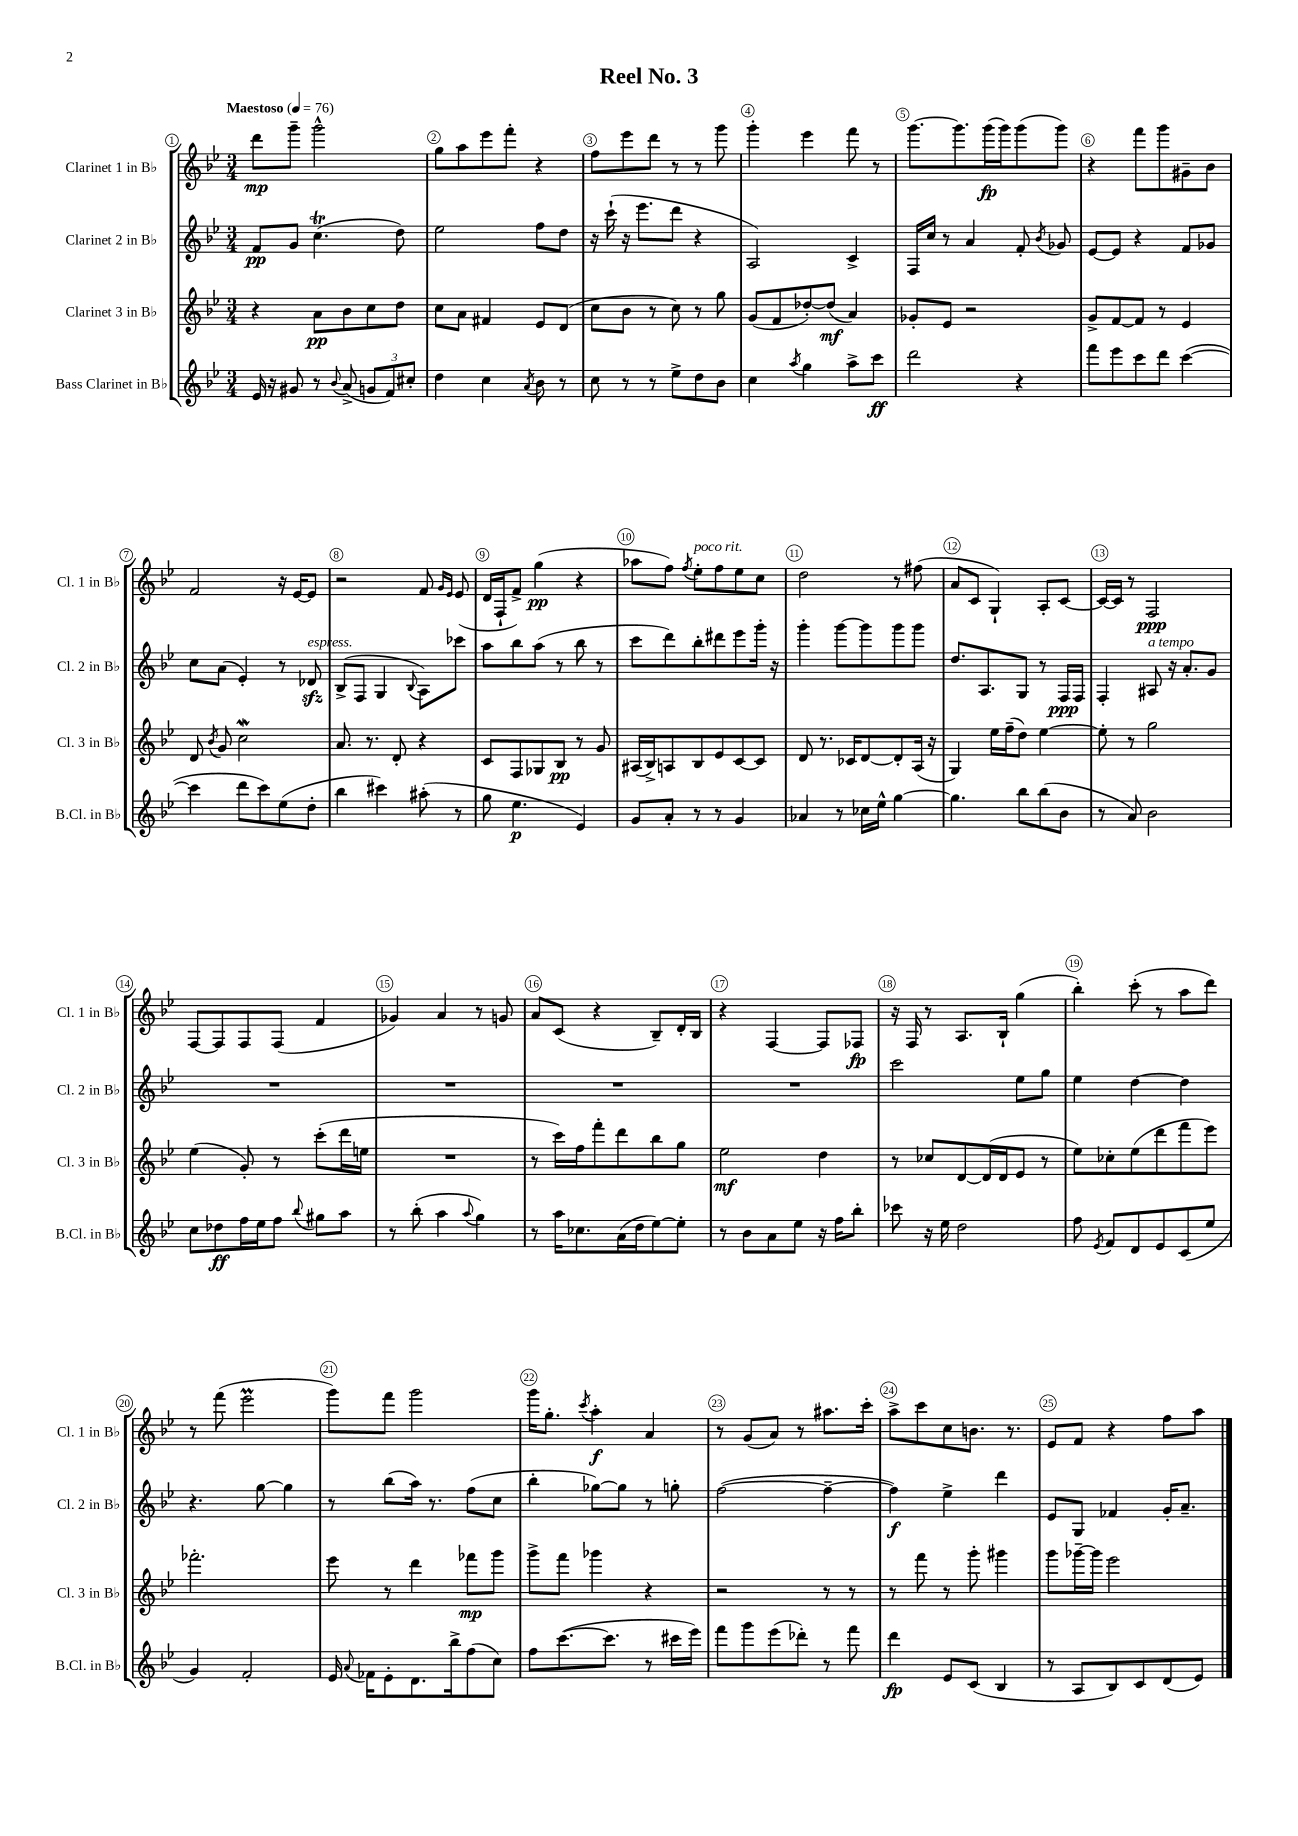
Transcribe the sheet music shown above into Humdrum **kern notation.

**kern	**kern	**kern	**kern
*staff4	*staff3	*staff2	*staff1
*clefG2	*clefG2	*clefG2	*clefG2
*k[b-e-]	*k[b-e-]	*k[b-e-]	*k[b-e-]
*M3/4	*M3/4	*M3/4	*M3/4
*MM76	*MM76	*MM76	*MM76
16e-	4r	8f	8ddd
16r	.	.	.
8g#	.	8g	8ggg~
8r	8a	(4.cc	2ggg^^
8qqb-	.	.	.
(8a^	8b-	.	.
12g	8cc	.	.
12f)	.	.	.
.	8dd	8dd)	.
12cc#'	.	.	.
=	=	=	=
4dd	8cc	2ee-	8gg
.	8a	.	8aa
4cc	4f#	.	8eee-
.	.	.	8fff'
8qa	.	.	.
8b-	8e-	8ff	4r
8r	(8d	8dd	.
=	=	=	=
8cc	8cc	16r	8ff
.	.	(16ccc`	.
8r	8b-	16r	8eee-
.	.	8.eee-	.
8r	8r	.	8ddd
8ee-^	8cc)	8ddd	8r
8dd	8r	4r	8r
8b-	8gg	.	8ggg
=	=	=	=
4cc	(8g	2A)	4ggg'
.	8f	.	.
8qaa	.	.	.
4gg	[8dd-')	.	4eee-
.	(8dd-]	.	.
8aa^	4a)	4c^	8fff
8ccc	.	.	8r
=	=	=	=
2ddd	8g-'	16F	[8.ggg
.	.	16cc	.
.	8e-	8r	.
.	.	.	8.ggg]
.	2r	4a	.
.	.	.	(16ggg
.	.	.	16ggg)
4r	.	8f'	(8ggg
.	.	8qb-	.
.	.	8g-	8ggg)
=	=	=	=
8fff	8g^	[8e-	4r
8eee-	[8f	8e-]	.
8ccc	8f]	4r	8fff
8ddd	8r	.	8ggg
([4ccc	4e-	8f	8g#~
.	.	8g-	8b-
=	=	=	=
4ccc]	8d	8cc	2f
.	8qb-	.	.
.	8g	(8a	.
8ddd	2cc	4e-')	.
8ccc)	.	.	.
(8ee-	.	8r	16r
.	.	.	[16e-
8dd'	.	8d-	8e-]
=	=	=	=
4bb-	8.a	(8B-^	2r
.	.	8F	.
.	8.r	.	.
4ccc#)	.	4G	.
.	8d'	.	.
.	.	8qqB-	.
(8aa#'	4r	8A)	8f
.	.	.	16qqg
.	.	.	16qqe-
8r	.	8ccc-	(8e-
=	=	=	=
8gg	8c	8aa	16d
.	.	.	16F`
4.ee-	8F	8bb-	8f^)
.	8G-	(8aa	(4gg
.	8B-	8r	.
4e-)	8r	8bb-	4r
.	8g	8r	.
=	=	=	=
8g	(16A#	8ccc	8aa-
.	16B-^)	.	.
8a'	8A	8ddd)	8ff)
.	.	.	8qff
8r	8B-	8bb-'	8ee-'
8r	8e-	8ddd#	8ff
4g	[8c	8eee-	8ee-
.	8c]	16ggg'	8cc
.	.	16r	.
=	=	=	=
4a-	8d	4ggg'	2dd
.	8.r	.	.
8r	.	[8ggg	.
.	16c-	.	.
16cc-	[8d	8ggg]	.
16ee-^^	.	.	.
[4gg	8d']	8ggg	8r
.	(16A	8ggg	(8ff#
.	16r	.	.
=	=	=	=
4.gg]	4G)	8.dd	8a
.	.	.	8c
.	.	8.A	.
.	16ee-	.	4G`)
.	(16ff~	.	.
8bb-	8dd)	8G	.
(8bb-	[4ee-	8r	8A'
8b-	.	16F	[8c
.	.	16F	.
=	=	=	=
8r	8ee-']	4F'	16c_
.	.	.	16c]
8a)	8r	.	8r
2b-	2gg	8A#	2F
.	.	16r	.
.	.	8.a'	.
.	.	8g	.
=	=	=	=
8cc	(4ee-	2.r	[8F
8dd-	.	.	8F]
16ff	8g')	.	8F
16ee-	.	.	.
8ff	8r	.	(8F
8qqbb-	.	.	.
8gg#	(8ccc'	.	4f
8aa	16ddd	.	.
.	16ee	.	.
=	=	=	=
8r	2.r	2.r	4g-)
(8bb-'	.	.	.
4aa	.	.	4a
8qqaa	.	.	.
4gg)	.	.	8r
.	.	.	8g
=	=	=	=
8r	8r	2.r	8a
16aa	16ccc)	.	(8c
8.cc-	16ff	.	.
.	8fff'	.	4r
(16a	8ddd	.	.
16dd	.	.	.
[8ee-)	8bb-	.	8B-~)
8ee-']	8gg	.	16d'
.	.	.	16B-
=	=	=	=
8r	2ee-	2.r	4r
8b-	.	.	.
8a	.	.	[4F
8ee-	.	.	.
16r	4dd	.	8F]
16ff	.	.	.
8bb-'	.	.	8F-
=	=	=	=
8ccc-	8r	2ccc	16r
.	.	.	16F
16r	8cc-	.	8r
16ee-	.	.	.
2dd	[8d	.	8.A
.	(16d]	.	.
.	16d	.	16B-`
.	8e-	8ee-	(4gg
.	8r	8gg	.
=	=	=	=
8ff	8ee-)	4ee-	4bb-')
8qe-	.	.	.
8f	8cc-'	.	.
8d	(8ee-	[4dd	(8ccc'
8e-	8ddd	.	8r
(8c	8fff	4dd]	8aa
8ee-	8eee-)	.	8ddd)
=	=	=	=
4g)	2.fff-'	4.r	8r
.	.	.	(8fff
2f'	.	.	2eee-
.	.	[8gg	.
.	.	4gg]	.
=	=	=	=
16e-	8eee-	8r	8ggg)
8qqa	.	.	.
16f-	.	.	.
8e-'	8r	(8bb-	8fff
8.d	4ddd	16aa)	2ggg
.	.	8.r	.
16bb-^	.	.	.
(8ff	8fff-	(8ff	.
8cc)	8ggg	8cc	.
=	=	=	=
8ff	8ggg^	4bb-'	16ggg
.	.	.	8.gg'
([8.ccc	8fff	.	.
.	.	.	8qccc
.	4ggg-	[8gg-)	4aa'
8.ccc]	.	.	.
.	.	8gg-]	.
8r	4r	8r	4a
16ccc#	.	8gg'	.
16eee-)	.	.	.
=	=	=	=
8fff	2r	([2ff	8r
8ggg	.	.	(8g
(8eee-	.	.	8a)
8ddd-')	.	.	8r
8r	8r	4ff~_	8.aa#
8fff	8r	.	.
.	.	.	16ccc'
=	=	=	=
4ddd	8r	4ff])	8aa^
.	8fff	.	8ccc
8e-	8r	4ee-^	8cc
(8c	8ggg'	.	8.b
4B-	4ggg#	4ddd	.
.	.	.	8.r
=	=	=	=
8r	8ggg	8e-	8e-
8A	[16ggg-~	8G	8f
.	16ggg-]	.	.
8B-)	2eee-	4f-	4r
8c	.	.	.
(8d	.	16g'	8ff
.	.	8.a~	.
8e-)	.	.	8aa
==	==	==	==
*-	*-	*-	*-
